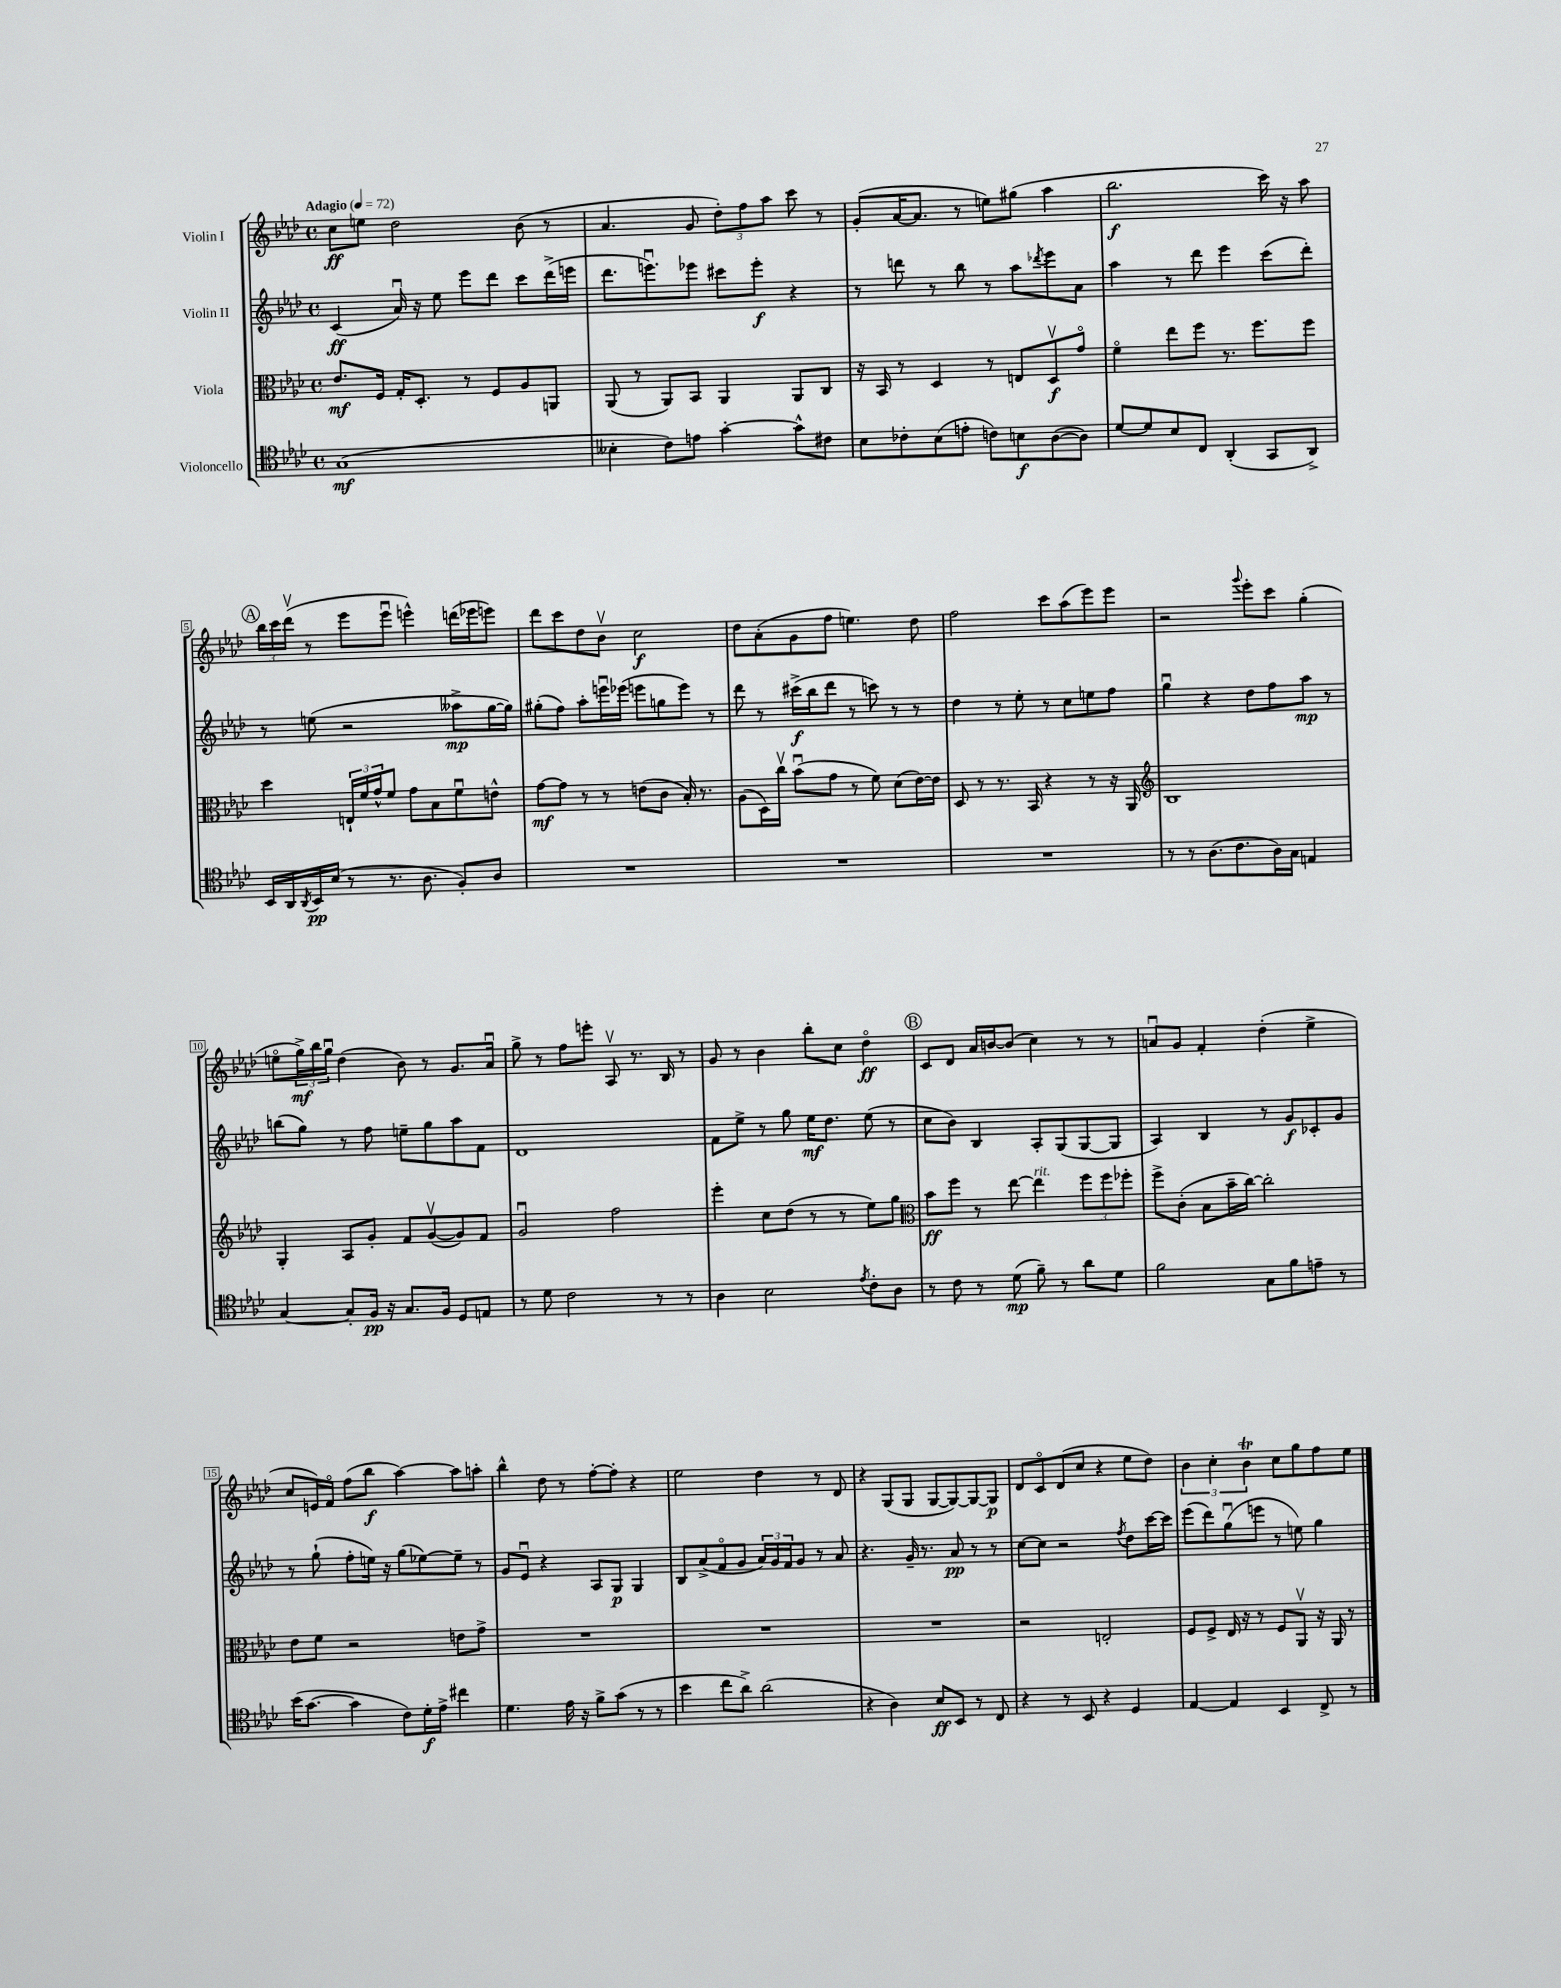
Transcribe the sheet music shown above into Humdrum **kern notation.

**kern	**kern	**kern	**kern
*staff4	*staff3	*staff2	*staff1
*clefC4	*clefC3	*clefG2	*clefG2
*k[b-e-a-d-]	*k[b-e-a-d-]	*k[b-e-a-d-]	*k[b-e-a-d-]
*M4/4	*M4/4	*M4/4	*M4/4
*met(c)	*met(c)	*met(c)	*met(c)
*MM72	*MM72	*MM72	*MM72
(1G	8.e-	(4c	8cc
.	.	.	8ee
.	16F	.	.
.	16G'	16a-u)	2dd-
.	8.D-'	16r	.
.	.	8ee-	.
.	8r	8eee-	.
.	8F	8ddd-	.
.	8A-	8ccc	(8b-
.	8AA	(16ddd-^	8r
.	.	16eee	.
=	=	=	=
4B--'	(8AA-	8.ddd-	4.a-
.	8r	.	.
.	.	8.eeeu)	.
8c)	8AA-)	.	.
8e	8BB-	8eee-	8g
[4g'	4AA-	8ccc#	12dd-')
.	.	.	12ff
.	.	8eee-'	.
.	.	.	12aa-
8g^^]	8AA-	4r	8ccc
8c#	8C	.	8r
=	=	=	=
8B-	16r	8r	(8g'
.	16BB-	.	.
8c-'	8r	8ddd	[16a-
.	.	.	8.a-]
(8B-	4D-	8r	.
8e'	.	8bb-	8r
8c)	8r	8r	8ee)
8B	8E	8aa-	(8gg#
.	.	8qddd-	.
([8A-	8D-v	8eee-	4aa-
8A-])	8go	8a-	.
=	=	=	=
[8d-	4fo	4aa-	2.bb-
8d-]	.	.	.
8B-	8ee-	8r	.
8C	8ff	8ddd-	.
(4AA-'	8.r	4eee-	.
.	8.ff	.	.
8GG	.	(8ccc	16ccc)
.	.	.	16r
8AA-^)	8ff	8ddd-')	8aa-
=	=	=	=
16BB-	4dd-	8r	24bb-
.	.	.	24ccc
16AA-	.	.	.
.	.	.	(24ddd-v
8qAA-	.	.	.
16BB-	.	(8ee	8r
(16B-	.	.	.
8r	24E`	2r	8eee-
.	24f	.	.
.	24g^^	.	.
8.r	8f	.	8eee-u
.	8g	.	4eee^^)
8.A-	.	.	.
.	8B-	.	.
8F')	8fu	8aa--^	(16ddd
.	.	.	16eee-
8A-	8e^^	[16gg	8eee)
.	.	16gg])	.
=	=	=	=
1r	[8g	(8gg#'	8ddd-
.	8g]	8ff)	8ccc
.	8r	8aa-'	8dd-
.	8r	16eeeu	8b-v
.	.	(16eee-	.
.	(8e	8eee	2cc
.	8c	8gg	.
.	16B-')	8eee)	.
.	8.r	.	.
.	.	8r	.
=	=	=	=
1r	(8A-	8ddd-	8dd-
.	16D-)	8r	(8a-'
.	16ccv	.	.
.	(8b-u	(16ccc#^	8g
.	.	16bb-	.
.	8g	8ddd-	8ff
.	8r	8r	4.ee)
.	8f)	8ccc)	.
.	(8d-	8r	.
.	[16e-)	8r	8dd-
.	16e-]	.	.
=	=	=	=
1r	8D-	4dd-	2ff
.	8r	.	.
.	8.r	8r	.
.	.	8ee-'	.
.	16BB-	.	.
.	4r	8r	8ccc
.	.	8cc	(8aa-
.	8r	8ee	8eee-)
.	16r	8ff	8eee-
.	16AA-	.	.
=	=	=	=
*	*clefG2	*	*
8r	1B-	4ggu	2r
8r	.	.	.
(8.A-	.	4r	.
8.c	.	.	.
.	.	.	8qqggg
.	.	8dd-	8eee-'
16A-)	.	8ff	8ccc
16G	.	.	.
4E	.	8aa-	(4gg'
.	.	8r	.
=	=	=	=
[4G	4G'	(8bb	8eeo
.	.	8gg)	24gg^)
.	.	.	24bb-
.	.	.	24ggu
8G']	8A-	8r	(4dd-
16F	8g'	8ff	.
16r	.	.	.
8.G	8f	8ee~	8b-)
.	([8gv	8gg	8r
16F	.	.	.
8D-	8g])	8aa-	8.g
8E	8f	8f	.
.	.	.	16a-u
=	=	=	=
8r	2gu	1d-	8gg^
8d-	.	.	8r
2c	.	.	8ff
.	.	.	8eee'
.	2ff	.	8A-v
.	.	.	8.r
8r	.	.	.
.	.	.	16B-
8r	.	.	8r
=	=	=	=
4A-	4eee-'	8f	8g
.	.	8ee-^	8r
2B-	8cc	8r	4b-
.	(8dd-	8gg	.
.	8r	16ee-	8bb-'
.	.	8.dd-	.
.	8r	.	8cc
8qe-	.	.	.
8c'	8ee-)	(8ee-	4dd-o
8A-	8gg	8r	.
=	=	=	=
*	*clefC3	*	*
8r	8b-	8cc	8c
8c	8ff	8b-)	8d-
8r	8r	4B-	16a-
.	.	.	[16b
(8d-	[8ee-	.	(8b]
8f~)	4ee-]	8A-'	4cc)
8r	.	(8G	.
8a-	12ff	[8G	8r
.	12ff	.	.
8d-	.	8G]	8r
.	12ff-'	.	.
=	=	=	=
2f	8ff^	4A-)	8au
.	(8c'	.	8g
.	8B-	4B-	4f'
.	16b-~	.	.
.	[16cc)	.	.
8G	2cc']	8r	(4dd-'
8f	.	8g	.
8e~	.	8c-'	4ee-^
8r	.	8g	.
=	=	=	=
(16b-	8e-	8r	8cc
[8.g	.	.	.
.	8f	(8gg`	16e)
.	.	.	16fo
4g]	2r	8ff'	(8ff
.	.	16ee)	8bb-
.	.	16r	.
8c)	.	(8gg	[4aa-)
16d-'	.	[8ee-)	.
16e-^	.	.	.
4cc#	8e	8ee-~]	8aa-]
.	8g^	8r	8aa'
=	=	=	=
4.d-	1r	8g	4bb-^^
.	.	8e-u	.
.	.	4r	8dd-
16e-	.	.	8r
16r	.	.	.
8f^	.	8A-	[8ff'
(8g	.	8G	8ff']
8r	.	4G	4r
8r	.	.	.
=	=	=	=
4b-	1r	8B-	2ee-
.	.	(8a-^	.
8cc	.	8fo	.
8a-^)	.	8g	.
(2a-	.	24a-)	4dd-
.	.	24g	.
.	.	24f	.
.	.	8g	.
.	.	8r	8r
.	.	8a-	8d-
=	=	=	=
4r	1r	4.r	4r
4A-)	.	.	(8G
.	.	16g~	8G
.	.	8.r	.
8B-	.	.	[8G
8BB-	.	8a-	8G_)
8r	.	8r	8G_
8C	.	8r	8G]
=	=	=	=
4r	2r	[8cc	8d-
.	.	8cc]	8co
8r	.	2r	(8d-
8BB-	.	.	8cc
4r	2E'	.	4r
.	.	8qff	.
4D-	.	8dd-	8ee-
.	.	[16ccc	8dd-)
.	.	16ccc]	.
=	=	=	=
[4E-	8F	(8eee-	6b-
.	8F^	8ddd-)	.
.	.	.	6cc'
4E-]	16E-	(8ggu	.
.	16r	.	.
.	.	.	6b-
.	8r	8eee	.
4BB-	8F	8r	8cc
.	8AA-v	8ee)	8gg
8C^	16r	4gg	8ff
.	16AA-	.	.
8r	8r	.	8ee-
==	==	==	==
*-	*-	*-	*-
